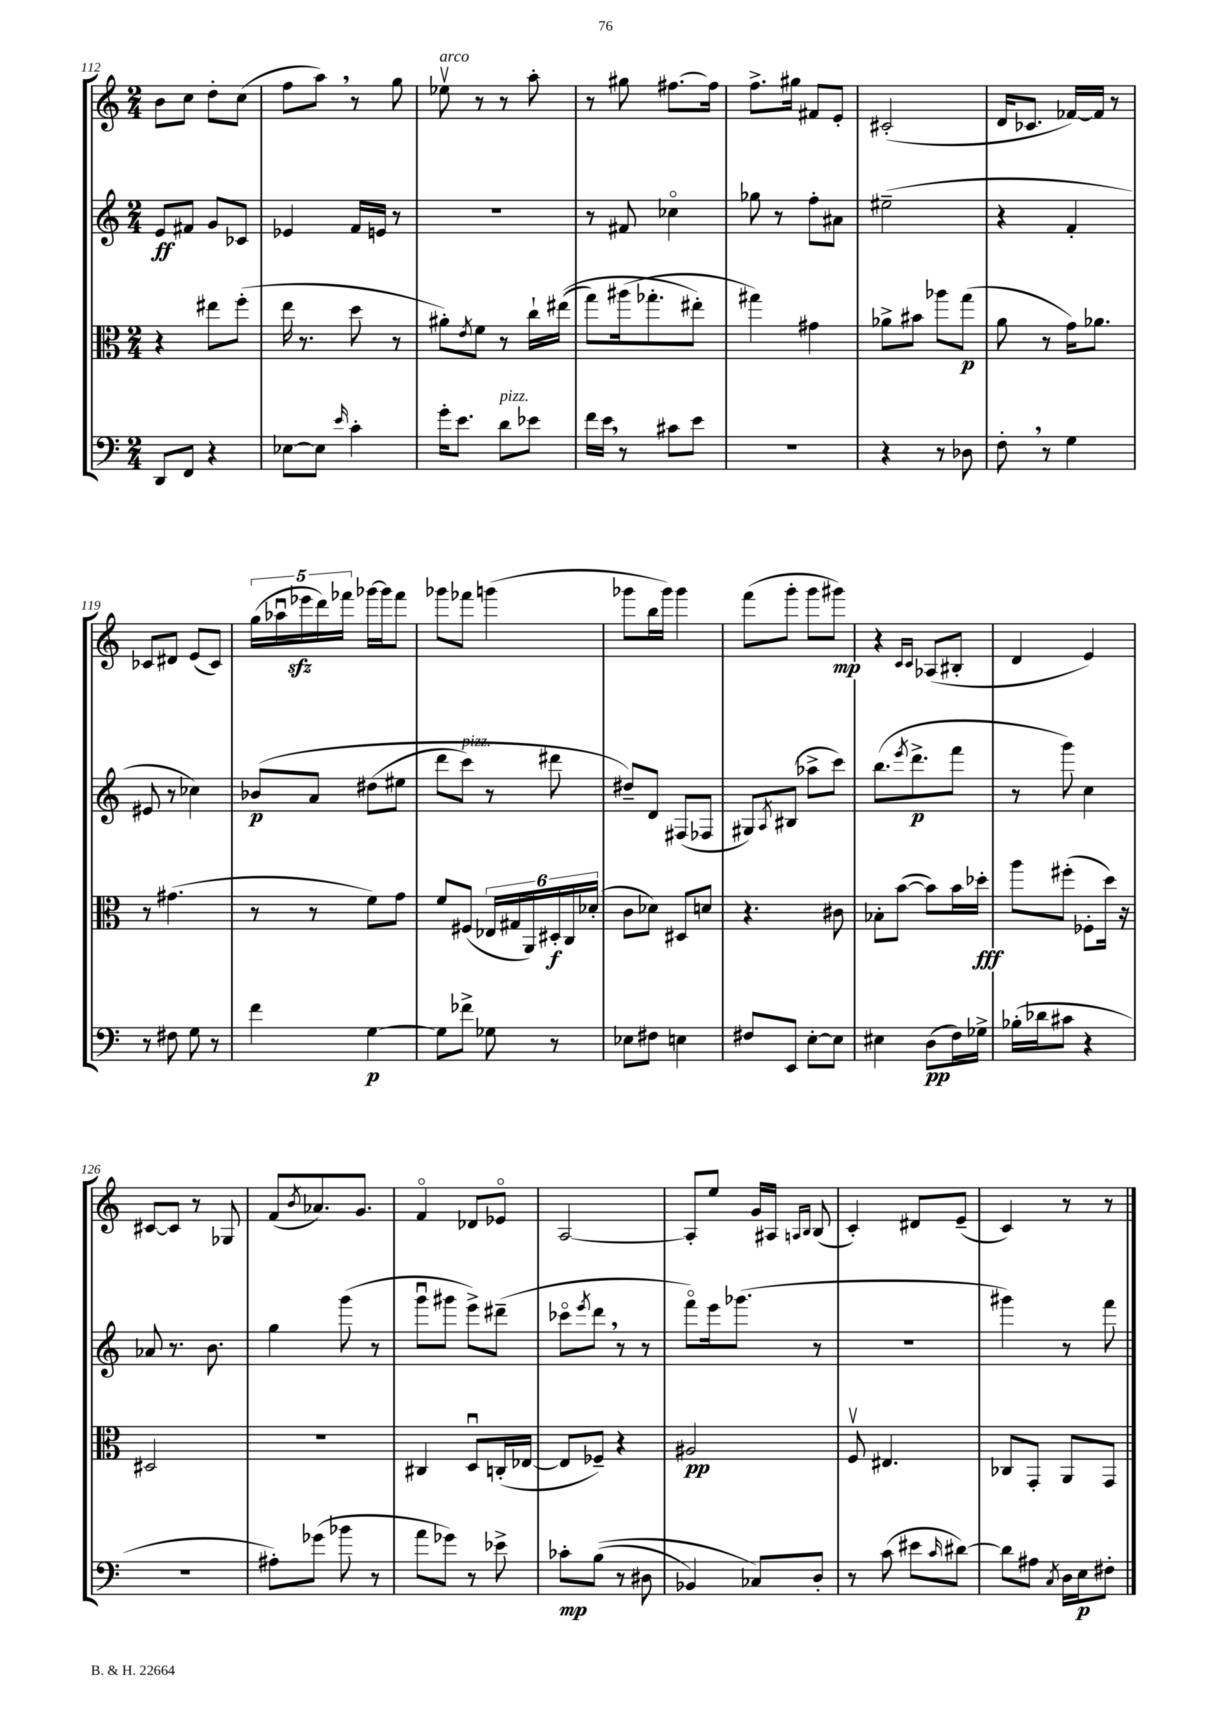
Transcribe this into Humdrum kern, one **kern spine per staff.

**kern	**dynam	**kern	**dynam	**kern	**dynam	**kern	**dynam
*part4	*part4	*part3	*part3	*part2	*part2	*part1	*part1
*staff4	*staff4	*staff3	*staff3	*staff2	*staff2	*staff1	*staff1
*clefF4	*	*clefC3	*	*clefG2	*	*clefG2	*
*k[]	*	*k[]	*	*k[]	*	*k[]	*
*M2/4	*	*M2/4	*	*M2/4	*	*M2/4	*
=112	=112	=112	=112	=112	=112	=112	=112
8DD/L	.	4r	.	8e/L	ff	8b\L	.
8FF/J	.	.	.	8f#X/J	.	8cc\J	.
4r	.	8ee#X\L	.	8g/L	.	8dd'\L	.
.	.	(8ff'\J	.	8c-X/J	.	(8cc\J	.
=113	=113	=113	=113	=113	=113	=113	=113
[8E-X\L	.	16ee\	.	4e-X/	.	8ff\L	.
.	.	8.r	.	.	.	.	.
8E-\J]	.	.	.	.	.	8aa,\J)	.
16qqe/	.	.	.	.	.	.	.
4c'\	.	8dd\	.	16f/LL	.	8r	.
.	.	.	.	16en/JJ	.	.	.
.	.	8r	.	8r	.	8gg\	.
=114	=114	=114	=114	=114	=114	=114	=114
!	!	!	!	!	!	!LO:TX:a:i:t=arco	!
16g'\KL	.	8a#X'\L)	.	2r	.	8ee-Xv\	.
8.e\J	.	.	.	.	.	.	.
.	.	8qe/	.	.	.	.	.
.	.	8f\J	.	.	.	8r	.
!LO:TX:a:i:t=pizz.	!	!	!	!	!	!	!
8d\L	.	8r	.	.	.	8r	.
8e-X\J	.	16cc`\LL	.	.	.	8aa'\	.
.	.	((16ee#X\JJ	.	.	.	.	.
=115	=115	=115	=115	=115	=115	=115	=115
16f\LL	.	8gg\L)	.	8r	.	8r	.
16e,\JJ	.	.	.	.	.	.	.
8r	.	(16aa#X\k	.	8f#X/	.	8gg#X\	.
.	.	8.gg-X'\	.	.	.	.	.
8c#X\L	.	.	.	4cc-X\	.	[8.ff#X\L	.
8e\J	.	8ee#X'\J)	.	.	.	.	.
.	.	.	.	.	.	16ff#\Jk]	.
=116	=116	=116	=116	=116	=116	=116	=116
2r	.	4gg#X\)	.	8gg-X\	.	8.ff^\L	.
.	.	.	.	8r	.	.	.
.	.	.	.	.	.	16gg#X\Jk	.
.	.	4g#X\	.	8ff'\L	.	8f#X/L	.
.	.	.	.	8a#X\J	.	8e'/J	.
=117	=117	=117	=117	=117	=117	=117	=117
4r	.	8a-X^\L	.	(2ee#X~\	.	(2c#X'/	.
.	.	8b#X\J	.	.	.	.	.
8r	.	8aa-X\L	.	.	.	.	.
8D-X\	.	(8gg\J	p	.	.	.	.
=118	=118	=118	=118	=118	=118	=118	=118
8F',\	.	8a\	.	4r	.	16d/KL	.
.	.	.	.	.	.	8.c-X/J	.
8r	.	8r	.	.	.	.	.
4G\	.	16g\KL)	.	4f'/	.	[16f-X/LL)	.
.	.	8.a-X\J	.	.	.	16f-/JJ]	.
.	.	.	.	.	.	8r	.
!!LO:LB:g=z
=119	=119	=119	=119	=119	=119	=119	=119
8r	.	8r	.	8e#X/	.	8c-X/L	.
8F#X\	.	(4.g#X\	.	8r	.	8d#X/J	.
8G\	.	.	.	4cc-X\)	.	(8e/L	.
8r	.	.	.	.	.	8c-/J)	.
=120	=120	=120	=120	=120	=120	=120	=120
4f\	.	8r	.	(8b-X/L	p	(20gg\LL	.
.	.	.	.	.	.	20aa-Xu\	.
.	.	.	.	.	.	20eee-Xzz\	.
.	.	8r	.	8a/J	.	.	.
.	.	.	.	.	.	20ddd\)	.
.	.	.	.	.	.	20fff-X\JJ	.
[4G\	p	8f\L)	.	(8dd#X\L	.	[16ggg-X\LL	.
.	.	.	.	.	.	16ggg-\J]	.
.	.	8g\J	.	8ee#X\J	.	8fff-\J	.
=121	=121	=121	=121	=121	=121	=121	=121
8G\L]	.	8f/L	.	8ddd\L	.	8ggg-X\L	.
!	!	!	!	!LO:TX:a:i:t=pizz.	!	!	!
8f-X^\J	.	(8F#X/J	.	8ccc\J)	.	8fff-X\J	.
8G-X\	.	24E-X/LL	.	8r	.	(4gggn\	.
.	.	24G#X/	.	.	.	.	.
.	.	24AA/)	.	.	.	.	.
8r	.	24D#X'/	f	8ddd#X\	.	.	.
.	.	24C/	.	.	.	.	.
.	.	(24d-X'/JJ	.	.	.	.	.
=122	=122	=122	=122	=122	=122	=122	=122
8E-X\L	.	8c\L	.	8dd#X~/L)	.	8ggg-X\L	.
8F#X\J	.	8d-X\J)	.	8d/J	.	16bb\L	.
.	.	.	.	.	.	16ggg-\JJ)	.
4En\	.	8D#X/L	.	(8F#X/L	.	4ggg-\	.
.	.	8dn/J	.	8F-X/J	.	.	.
=123	=123	=123	=123	=123	=123	=123	=123
8F#X/L	.	4.r	.	8G#X/L)	.	(8fff\L	.
.	.	.	.	8qA/	.	.	.
8EE/J	.	.	.	(8B#X/J	.	8ggg'\J	.
[8E'\L	.	.	.	8aa-X^\L	.	8ggg\L	.
8E\J]	.	8c#X\	.	8ccc\J)	.	8ggg#X\J)	mp
=124	=124	=124	=124	=124	=124	=124	=124
4E#X\	.	8B-X'\L	.	(8.bb\L	.	4r	.
.	.	([8b\J	.	.	.	.	.
.	.	.	.	8qeee/	.	.	.
.	.	.	.	8.ddd^\	p	.	.
.	.	.	.	.	.	16qqc/LL	.
.	.	.	.	.	.	16qqc/JJ	.
(8D\L	pp	8b\L])	.	.	.	(8A-X/L	.
16F\L)	.	16b\L	.	8fff\J	.	8B#X'/J	.
16G-X^\JJ	.	16dd-X'\JJ	fff	.	.	.	.
=125	=125	=125	=125	=125	=125	=125	=125
(16B-X'\LL	.	8aa\L	.	8r	.	4d/	.
16d-X\J	.	.	.	.	.	.	.
8c#X\J	.	(8ff#X'\J	.	8ggg\)	.	.	.
4r	.	8F-X'\L	.	4cc\	.	4e/)	.
.	.	16dd\Jk)	.	.	.	.	.
.	.	16r	.	.	.	.	.
!!LO:LB:g=z
=126	=126	=126	=126	=126	=126	=126	=126
2r	.	2D#X/	.	8a-X/	.	[8c#X/L	.
.	.	.	.	8.r	.	8c#/J]	.
.	.	.	.	.	.	8r	.
.	.	.	.	8.b\	.	.	.
.	.	.	.	.	.	8G-X/	.
=127	=127	=127	=127	=127	=127	=127	=127
8A#X'\L)	.	2r	.	4gg\	.	(8f/L	.
.	.	.	.	.	.	8qb/	.
(8g-X\J	.	.	.	.	.	8.a-X/)	.
8b-X\	.	.	.	(8ggg\	.	.	.
.	.	.	.	.	.	8.g/J	.
8r	.	.	.	8r	.	.	.
=128	=128	=128	=128	=128	=128	=128	=128
8a\L	.	4C#X/	.	8gggu\L	.	4f/	.
8g-X\J)	.	.	.	8ggg#X\J	.	.	.
8r	.	8Du/L	.	8eee^\L)	.	8d-X/L	.
8e-X^\	.	(16Cn'/L	.	(8ddd#X~\J	.	8e-X/J	.
.	.	[16E-X/JJ	.	.	.	.	.
=129	=129	=129	=129	=129	=129	=129	=129
8c-X'\L	mp	8E-/L]	.	8ccc-X\L	.	[2A/	.
.	.	.	.	8qeee/	.	.	.
((8B\J	.	8F-X~/J)	.	8ddd,\J	.	.	.
8r	.	4r	.	8r	.	.	.
8D#X\	.	.	.	8r	.	.	.
=130	=130	=130	=130	=130	=130	=130	=130
4BB-X/)	.	2A#X/	pp	8fff\L)	.	8A'/L]	.
.	.	.	.	16eee\k	.	8ee/J	.
.	.	.	.	(8.ggg-X\J	.	.	.
8C-X/L)	.	.	.	.	.	16g/LL	.
.	.	.	.	.	.	16A#X/JJ	.
.	.	.	.	.	.	16qqAn/LL	.
.	.	.	.	.	.	16qqB/JJ	.
8D'/J	.	.	.	8r	.	(8B/	.
=131	=131	=131	=131	=131	=131	=131	=131
8r	.	8Fv/	.	2r	.	4c'/)	.
(8c\	.	4.E#X/	.	.	.	.	.
8e#X\L	.	.	.	.	.	8d#X/L	.
16qqc/	.	.	.	.	.	.	.
[8d#X\J)	.	.	.	.	.	(8e~/J	.
=132	=132	=132	=132	=132	=132	=132	=132
8d#\L]	.	8C-X/L	.	4ggg#X\)	.	4c/)	.
8A#X\J	.	8GG'/J	.	.	.	.	.
8qC/	.	.	.	.	.	.	.
16D\LL	.	8AA/L	.	8r	.	8r	.
16E\J	p	.	.	.	.	.	.
8F#X'\J	.	8GG/J	.	8fff\	.	8r	.
==	==	==	==	==	==	==	==
*-	*-	*-	*-	*-	*-	*-	*-
